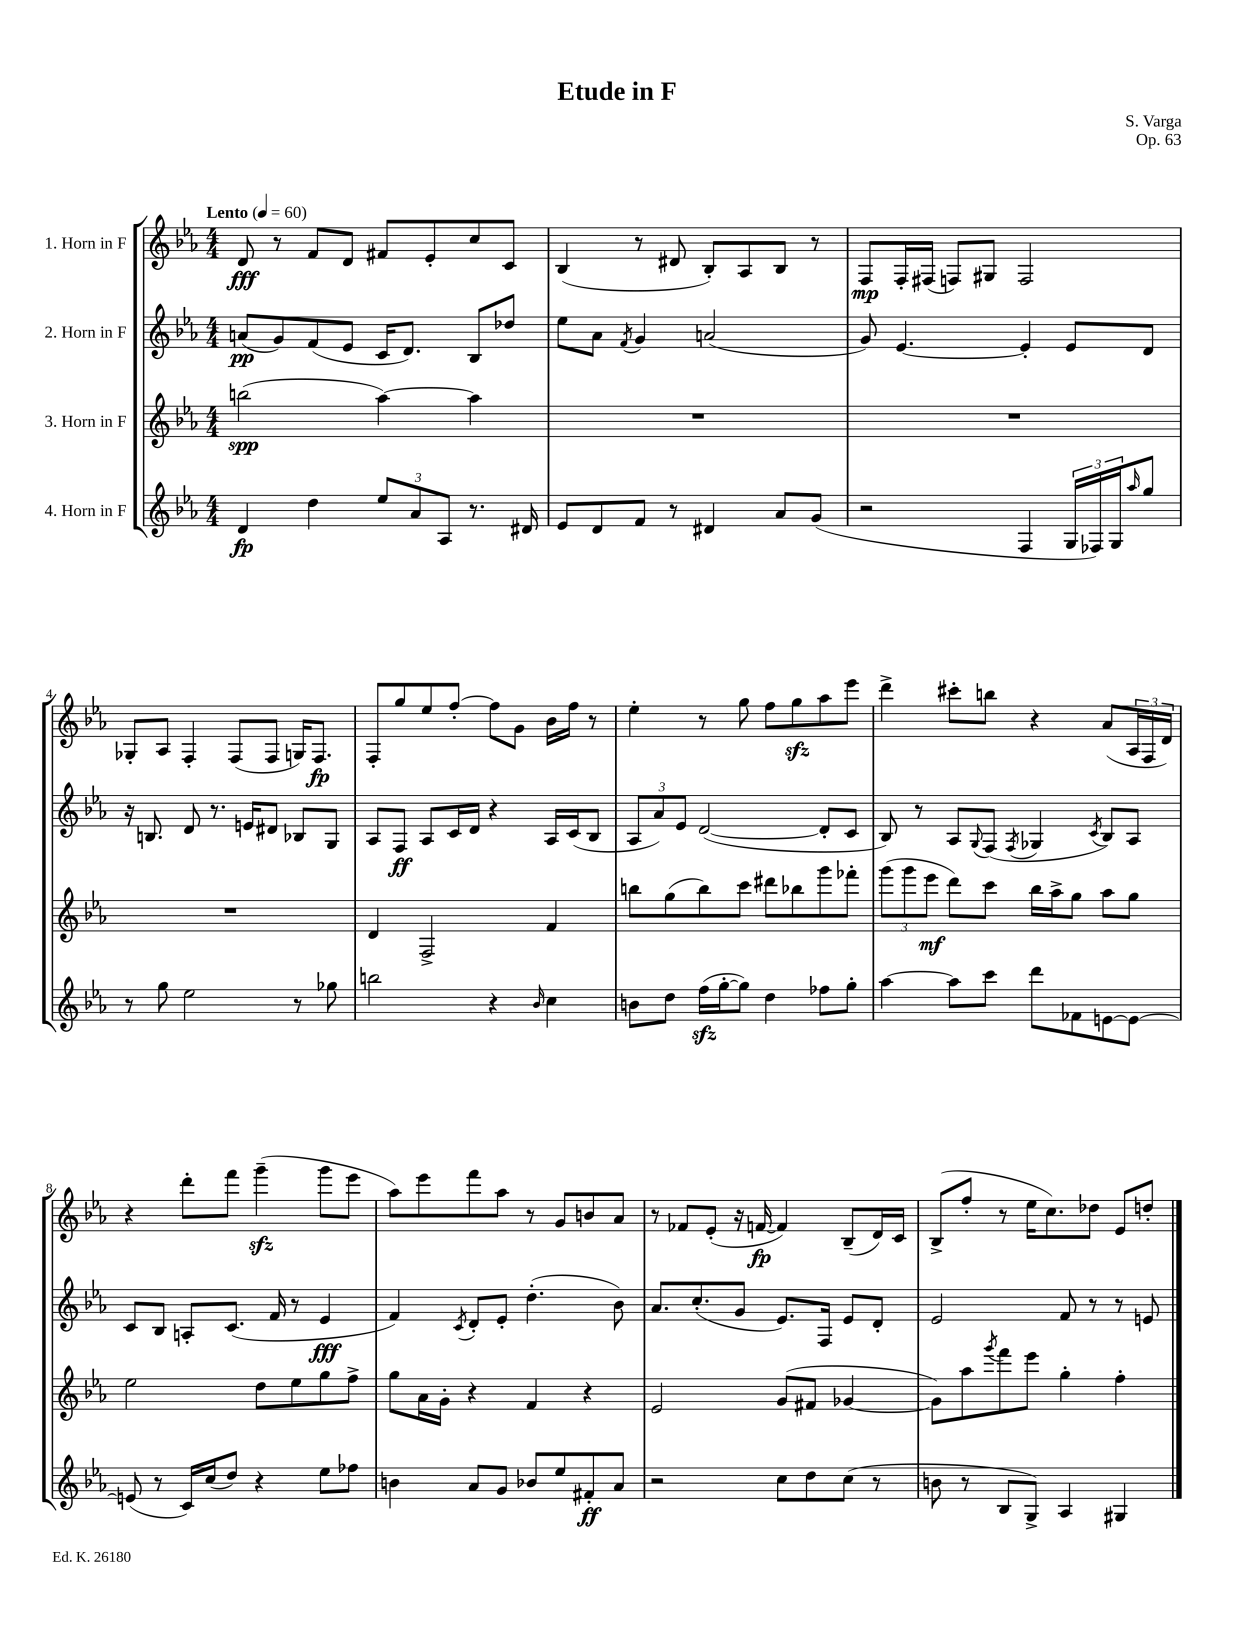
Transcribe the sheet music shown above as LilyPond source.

\header { title = "Etude in F" composer = "S. Varga" opus = "Op. 63" }
<<
\new StaffGroup <<
\new Staff = "s0" \with { instrumentName = "1. Horn in F" } {
    \clef treble \key ees \major \numericTimeSignature \time 4/4 \tempo "Lento" 4 = 60
    d'8\fff r8 f'8 d'8 fis'8 ees'8-. c''8 c'8 |
    bes4( r8 dis'8 bes8-.) aes8 bes8 r8 |
    f8\mp f16-. fis16( f8) gis8 f2 |
    ges8-. aes8 f4-. f8( f8 g16) f8.\fp |
    f8-. g''8 ees''8 f''8~-. f''8 g'8 bes'16 f''16 r8 |
    ees''4-. r8 g''8 f''8 g''8\sfz aes''8 ees'''8 |
    d'''4-> cis'''8-. b''8 r4 aes'8( \tuplet 3/2 { aes16 f16 d'16) } |
    r4 d'''8-. f'''8 g'''4--\sfz( g'''8 ees'''8 |
    aes''8) ees'''8 f'''8 aes''8 r8 g'8 b'8 aes'8 |
    r8 fes'8 ees'8-.( r16 f'16~\fp f'4) bes8--( d'16) c'16 |
    bes8->( f''8-. r8 ees''16 c''8.) des''8 ees'8 d''8-. \bar "|." |
}
\new Staff = "s1" \with { instrumentName = "2. Horn in F" } {
    \clef treble \key ees \major \numericTimeSignature \time 4/4
    a'8\pp( g'8) f'8( ees'8 c'16 d'8.) bes8 des''8 |
    ees''8 aes'8 \acciaccatura { f'8 } g'4 a'2( |
    g'8) ees'4.~ ees'4-. ees'8 d'8 |
    r16 b8. d'8 r8. e'16 dis'8 bes8 g8 |
    aes8 f8\ff aes8 c'16 d'16 r4 aes16 c'16( bes8 |
    \tuplet 3/2 { aes8 aes'8) ees'8 } d'2~( d'8-. c'8 |
    bes8) r8 aes8 \appoggiatura { g8 } f8( \acciaccatura { f8 } ges4 \acciaccatura { c'8 } bes8) aes8 |
    c'8 bes8 a8-. c'8.( f'16 r8 ees'4\fff |
    f'4) \acciaccatura { c'8 } d'8-. ees'8-. d''4.-.( bes'8) |
    aes'8. c''8.-.( g'8 ees'8.) f16 ees'8 d'8-. |
    ees'2 f'8 r8 r8 e'8 \bar "|." |
}
\new Staff = "s2" \with { instrumentName = "3. Horn in F" } {
    \clef treble \key ees \major \numericTimeSignature \time 4/4
    b''2\spp( aes''4~) aes''4 |
    R1 |
    R1 |
    R1 |
    d'4 f2-> f'4 |
    b''8 g''8( b''8) c'''8 dis'''8 bes''8 g'''8 fes'''8-. |
    \tuplet 3/2 { g'''8( g'''8 ees'''8\mf } d'''8) c'''8 bes''16 aes''16-> g''8 aes''8 g''8 |
    ees''2 d''8 ees''8 g''8 f''8-> |
    g''8 aes'16 g'16-. r4 f'4 r4 |
    ees'2 g'8( fis'8 ges'4~ |
    ges'8) aes''8 \acciaccatura { g'''8 } f'''8 ees'''8 g''4-. f''4-. \bar "|." |
}
\new Staff = "s3" \with { instrumentName = "4. Horn in F" } {
    \clef treble \key ees \major \numericTimeSignature \time 4/4
    d'4\fp d''4 \tuplet 3/2 { ees''8 aes'8 aes8 } r8. dis'16 |
    ees'8 d'8 f'8 r8 dis'4 aes'8 g'8( |
    r2 f4 \tuplet 3/2 { g16 fes16) g16 } \grace { aes''16 } g''8 |
    r8 g''8 ees''2 r8 ges''8 |
    b''2 r4 \grace { bes'16 } c''4 |
    b'8 d''8 f''16\sfz( g''16~-. g''8) d''4 fes''8 g''8-. |
    aes''4~ aes''8 c'''8 d'''8 fes'8 e'8~ e'8~ |
    e'8( r8 c'16) c''16( d''8) r4 ees''8 fes''8 |
    b'4 aes'8 g'8 bes'8 ees''8 fis'8-.\ff aes'8 |
    r2 c''8 d''8 c''8( r8 |
    b'8 r8 bes8 g8->) aes4 gis4 \bar "|." |
}
>>
>>
